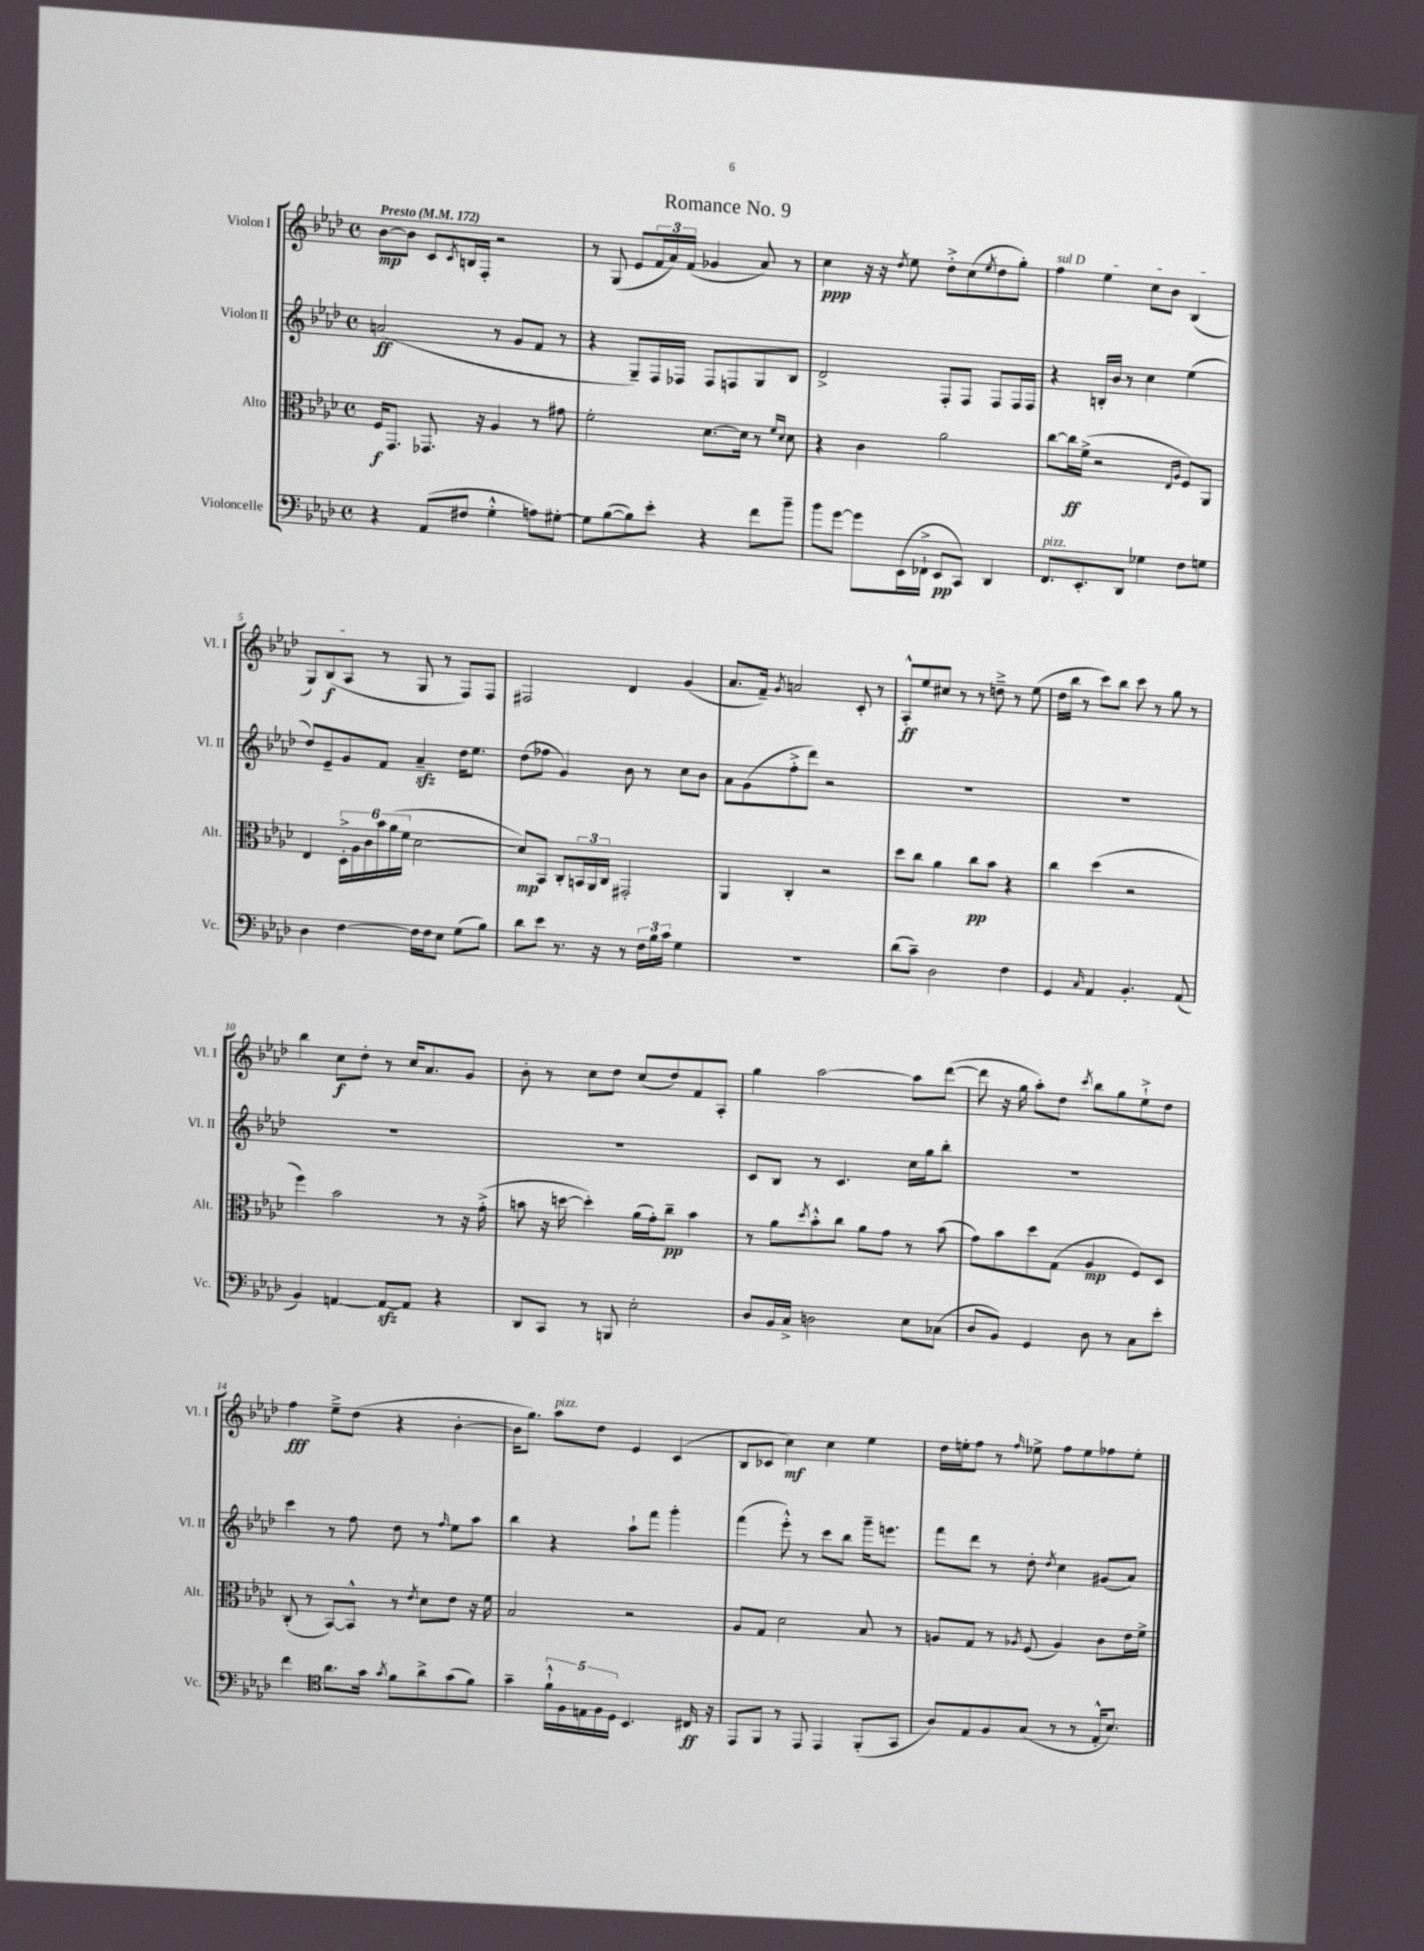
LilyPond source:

\header { title = "Romance No. 9" }
<<
\new StaffGroup <<
\new Staff = "s0" \with { instrumentName = "Violon I" shortInstrumentName = "Vl. I" } {
    \clef treble \key aes \major \defaultTimeSignature \time 4/4 \tempo "Presto" 4 = 172
    bes'8~\mp bes'8 c'8 \acciaccatura { c'8 } b16 f16-. r2 |
    r8 g8( ees'8 \tuplet 3/2 { f'16 aes'16) f'16( } ges'4 aes'8) r8 |
    c''4\ppp r16 r16 \acciaccatura { des''8 } ees''8 des''8-.-> c''8( \acciaccatura { ees''8 } des''8 g''8-.) |
    \once \override TextSpanner.bound-details.left.text = \markup { \italic "sul D" } f''4\startTextSpan ees''4 c''8 bes'8 bes4( |
    g8) bes8\f( aes8\stopTextSpan r8 g8 r8 f8) f8 |
    fis2 des'4 g'4( |
    aes'8. f'16--) \acciaccatura { g'8 } a'2 c'8-. r8 |
    aes8-.-^\ff ees''8 cis''8 r8 r8 d''8---> r8 ees''8( |
    des''16 bes''16 r8 c'''8) bes''8 c'''8 r8 g''8 r8 |
    bes''4 c''8\f des''8-. r8 c''16 aes'8. g'8 |
    bes'8-. r8 c''8 des''8 c''8( des''8) f'8 aes8-. |
    g''4 aes''2~ aes''8 des'''8~( |
    des'''8 r16 g''16 aes''8-.) des''8 \acciaccatura { c'''8 } bes''8 g''8 ees''8-!-> des''8 |
    f''4\fff ees''8---> des''8( r4 bes'4~-. |
    bes'16 g''8.) aes''8^\markup { \italic "pizz." } des''8 ees'4 c'4( |
    bes8 ces'8 c''4\mf) c''4 ees''4 |
    des''16 e''16-. f''8 r8 \grace { f''16 } ees''8-> f''8 ees''8 fes''8 ees''8-. \bar "|." |
}
\new Staff = "s1" \with { instrumentName = "Violon II" shortInstrumentName = "Vl. II" } {
    \clef treble \key aes \major \defaultTimeSignature \time 4/4
    a'2\ff( r8 g'8 f'8 r8 |
    r4 g8--) f16 fes16 fes8 f8 g8 bes8 |
    des'2-> f8-. f8 f8 f16 f16 |
    r4 b16-. bes'16 r8 c''4 ees''4( |
    des''8) ees'8-- g'8 f'8 aes'4--\sfz des''16 ees''8. |
    des''8( fes''8 g'4) bes'8 r8 c''8 bes'8 |
    aes'8 g'8( f''8-.-> des'''8) r2 |
    R1 |
    R1 |
    R1 |
    R1 |
    c'8 bes8 r8 c'4. c''16 g''16 bes''8-. |
    R1 |
    c'''4 r8 f''8 des''8 r8 \grace { f''16 } ees''8 aes''8 |
    bes''4 r4 aes''8-! f'''8 g'''4-. |
    f'''4( ees'''8-.-^) r8 c'''8 bes''8 g'''16-- e'''8. |
    f'''8 des'''8 r8 des''8-. \acciaccatura { des''8 } c''4 gis'8( aes'8) \bar "|." |
}
\new Staff = "s2" \with { instrumentName = "Alto" shortInstrumentName = "Alt." } {
    \clef alto \key aes \major \defaultTimeSignature \time 4/4
    f16\f g,8. ges,8. r16 aes4 r8 gis'8 |
    f'2-. des'8.~ des'16 r8 \grace { f'16 des'16 } des'8 |
    r4 c'4 aes'2 |
    c''8~ c''16\ff f'16->( r2 \grace { ees16 aes16 } f8) aes,8 |
    ees4 \tuplet 6/4 { des16-.-> aes16 c'16 bes'16 aes'16( f'16 } des'2~ |
    des'8\mp) bes,8 c8-. \tuplet 3/2 { b,16 aes,16 c16 } gis,2-. |
    aes,4 c4-. r2 |
    des''8 c''8 aes'4 c''8\pp bes'8 r4 |
    c''4 des''4( r2 |
    f''4) bes'2 r8 r16 g'16-.->( |
    b'8 r16 d''16~ d''4-.) aes'16( g'16-.) c''8--\pp b'4 |
    r8 aes'8 \acciaccatura { des''8 } bes'8-.-^ c''8 aes'8 g'8 r8 bes'8( |
    g'8) bes'8 des''8 g8( aes4\mp f8) des8 |
    c8-.( r8 bes,8~) bes,8-^ r8 \acciaccatura { ees'8 } des'8 ees'8 r16 f'16 |
    bes2 r2 |
    aes8 g8 des'2 bes8 r8 |
    a8 g8 r8 \acciaccatura { aes8 } f8( aes4) c'8 ees'16 f'16-> \bar "|." |
}
\new Staff = "s3" \with { instrumentName = "Violoncelle" shortInstrumentName = "Vc." } {
    \clef bass \key aes \major \defaultTimeSignature \time 4/4
    r4 aes,8( fis8 g4-.-^ a8) gis8~-. |
    gis8 bes8~( bes8) ees'8-. r4 f'8 bes'8-- |
    bes'8 g'8~ g'8 ees,16( fes,16-!-> ees,8\pp c,8) des,4 |
    f,8.^\markup { \italic "pizz." } ees,8.-. des,8 ges4 f8 g8 |
    des4 f4~ f16 f16 ees8 g8( bes8) |
    des'8 ees'8 r8. r16 r8 \tuplet 3/2 { f16 bes16 c'16 } g4 |
    R1 |
    des'8( c'8--) des2 f4 |
    g,4 \grace { c16 } aes,4 bes,4.-. aes,8( |
    bes,4) a,4~ a,8~\sfz a,8 r4 |
    des,8 c,8 r8 b,,8 ees2-. |
    des8 bes,16 c16-> d2 ees8 ces8( |
    des8 bes,8) g,4 des8 r8 c8 ees'8-. |
    f'4 \clef tenor aes'8. g'16 \acciaccatura { g'8 } f'8 aes'8-> g'8( f'8) |
    g'4-- \tuplet 5/4 { f'16-!-^ f16 e16 f16 des16 } bes,4. cis16\ff r16 |
    ees,8 f,8 r8 ees,8 ees,4 f,8-.( g,8 |
    aes8) ees8 f8 g8( r8 r8 ees16-.-^ bes8.) \bar "|." |
}
>>
>>
